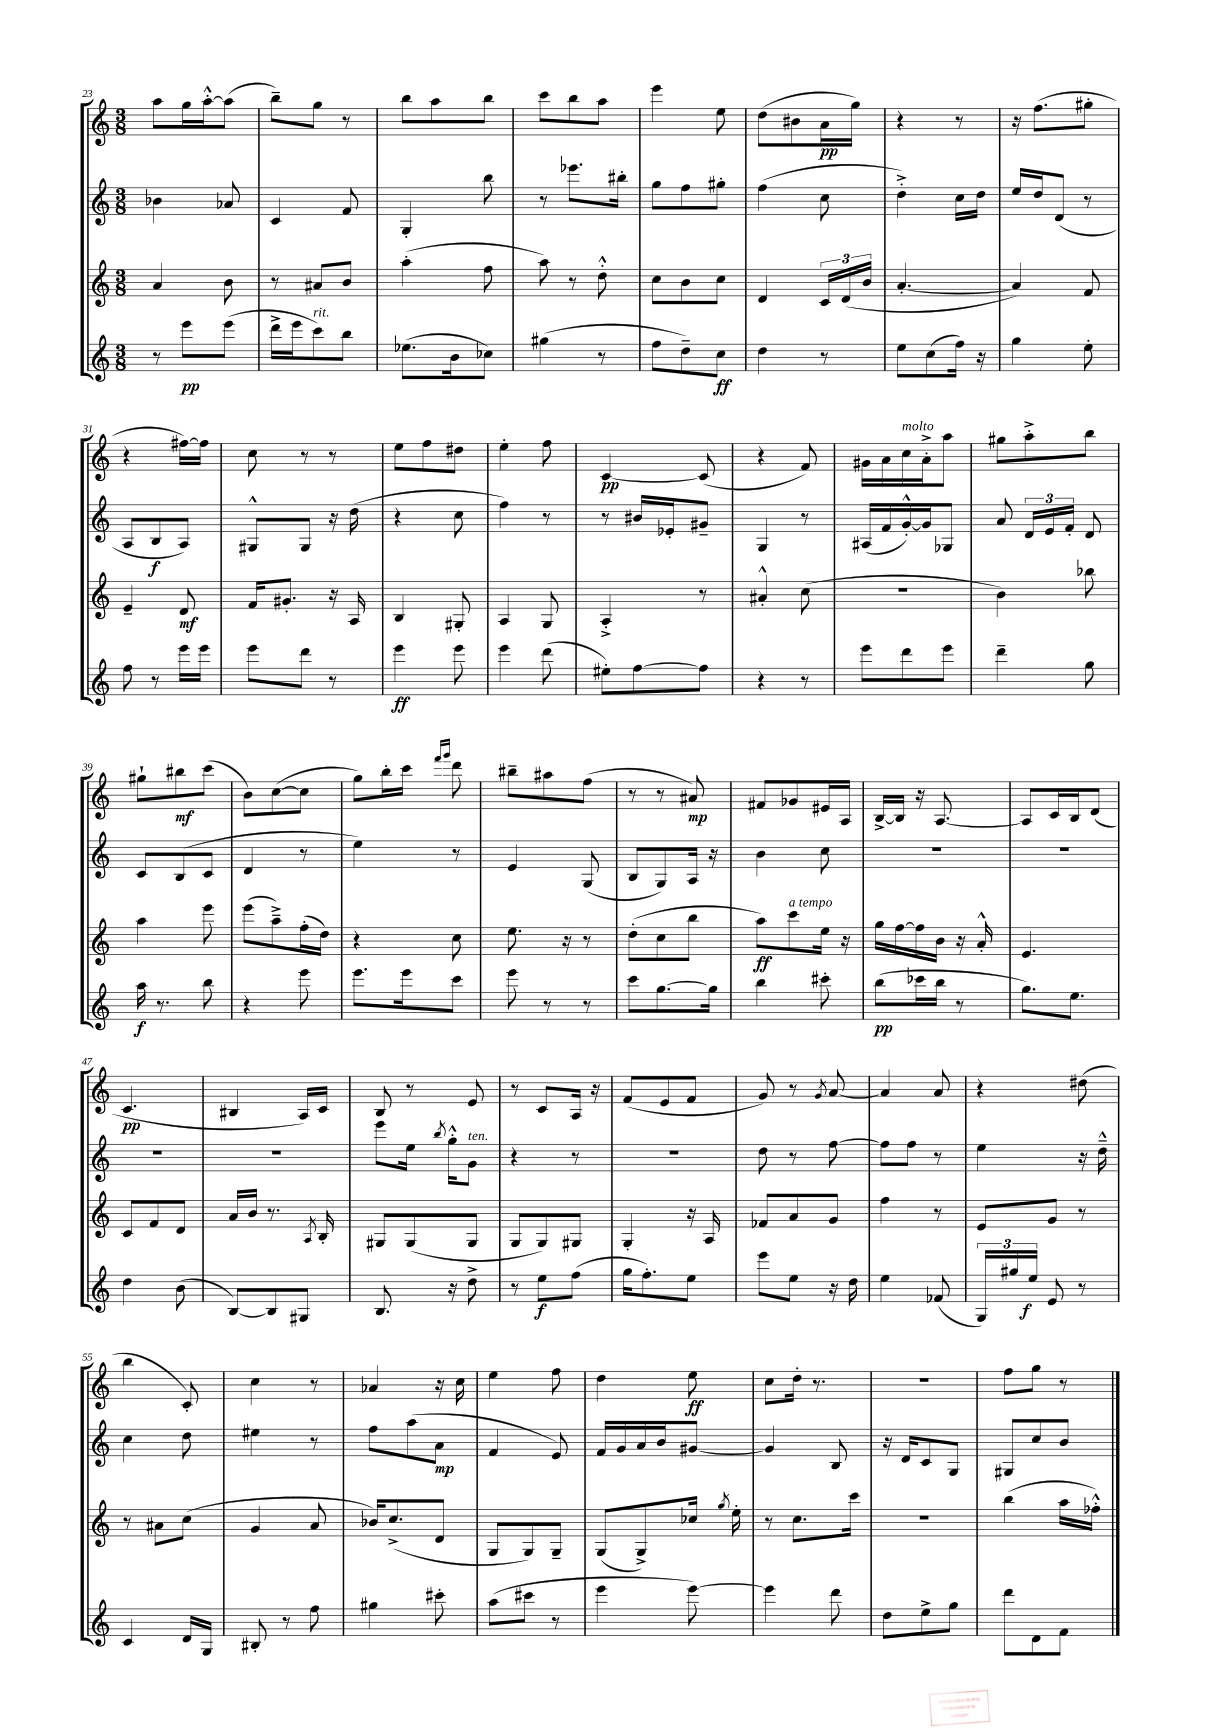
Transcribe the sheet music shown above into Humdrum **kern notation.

**kern	**kern	**kern	**kern
*staff4	*staff3	*staff2	*staff1
*clefG2	*clefG2	*clefG2	*clefG2
*k[]	*k[]	*k[]	*k[]
*M3/8	*M3/8	*M3/8	*M3/8
8r	4a	4b-	8aa
8eee	.	.	16gg
.	.	.	[16aa'^^
(8eee	8b	8a-	(8aa]
=	=	=	=
16ddd^	8r	4c	8bb~)
16eee	.	.	.
8ccc)	8a#	.	8gg
8bb	8b	8f	8r
=	=	=	=
(8.ee-	(4aa'	4G'	8bb
.	.	.	8aa
16b	.	.	.
8cc-)	8ff	8bb	8bb
=	=	=	=
(4gg#	8aa)	8r	8ccc
.	8r	8.eee-	8bb
8r	8dd'^^	.	8aa
.	.	16bb#'	.
=	=	=	=
8ff	8cc	8gg	4eee
8dd~)	8b	8ff	.
8cc	8cc	8gg#'	8ee
=	=	=	=
4dd	4d	(4ff	(8dd
.	.	.	8b#
8r	24c	8cc	16a
.	(24d	.	.
.	.	.	16gg)
.	24b	.	.
=	=	=	=
8ee	[4.a'	4dd'^)	4r
(8cc	.	.	.
16ff)	.	16cc	8r
16r	.	16dd	.
=	=	=	=
4gg	4a])	16ee	16r
.	.	16dd	(8.ff
.	.	(8d	.
8ee'	8f	8r	8gg#'
=	=	=	=
8ff	4e~	8A	4r
8r	.	8B	.
16eee	8d	8A)	[16ff#)
16eee	.	.	16ff#]
=	=	=	=
8eee	16f	8G#^^	8cc
.	8.g#'	.	.
8ddd	.	8G#	8r
8r	16r	16r	8r
.	16A	(16dd	.
=	=	=	=
4eee	4B	4r	8ee
.	.	.	8ff
8eee	8G#'	8cc	8dd#
=	=	=	=
4eee	4A	4ff)	4ee'
(8ddd	8G	8r	8ff
=	=	=	=
8ee#')	4A'^	8r	[4c
[8ff	.	16b#	.
.	.	16e-'	.
8ff]	8r	8g#~	(8c]
=	=	=	=
4r	4a#'^^	4G	4r
8r	(8cc	8r	8f)
=	=	=	=
8eee	4.r	(16A#	16g#
.	.	16f	16a
8ddd	.	[16g'^^)	16cc
.	.	16g]	16a'^
8eee	.	8G-	8aa
=	=	=	=
4ddd~	4b)	8a	8gg#
.	.	24d	8aa'^
.	.	24e	.
.	.	24f'	.
8gg	8bb-	8d	8bb
=	=	=	=
16aa	4aa	8c	8gg#`
8.r	.	.	.
.	.	(8B	8bb#
8bb	8eee	8c	(8ccc
=	=	=	=
4r	(8eee	4d	8b)
.	8aa~^)	.	([8cc
8eee	(16ff'	8r	8cc]
.	16dd)	.	.
=	=	=	=
8.eee	4r	4ee)	8gg)
.	.	.	16bb'
16eee	.	.	16ccc
.	.	.	16qqfff
.	.	.	16qqggg
8ccc	8cc	8r	8ddd
=	=	=	=
8eee	8.ee	4e	8bb#~
8r	.	.	8aa#
.	16r	.	.
8r	8r	(8G	(8ff
=	=	=	=
8ccc	(8dd'	8B	8r
[8.gg	8cc	8G)	8r
.	8bb	16A	8a#)
16gg]	.	16r	.
=	=	=	=
4bb	8aa)	4b	8f#
.	8ccc	.	8g-
8ccc#'	16ee	8cc	16e#
.	16r	.	16A
=	=	=	=
(8bb	16gg	4.r	[16B^
.	[16ff	.	16B]
16ccc-	16ff]	.	16r
16bb	16b	.	[8.A
8r	16r	.	.
.	16a'^^	.	.
=	=	=	=
8.gg)	4.e	4.r	8A]
.	.	.	16c
8.ee	.	.	16B
.	.	.	(8d
=	=	=	=
4dd	8c	4.r	4.c
.	8f	.	.
(8b	8d	.	.
=	=	=	=
[8B)	16a	4.r	4B#
.	16b	.	.
8B]	8.r	.	.
8G#	.	.	16A)
.	8qA	.	.
.	16B'	.	16c
=	=	=	=
8.B	8G#	8eee	8B
.	(8G#	16ee	8r
.	.	8qbb	.
16r	.	16gg'^^	.
8dd^	8G#	8g	8e
=	=	=	=
8r	8G	4r	8r
8ee	8G)	.	8c
(8ff	8G#	8r	16A
.	.	.	16r
=	=	=	=
16gg	4G'	4.r	(8f
8.ff')	.	.	.
.	.	.	8e
8ee	16r	.	8f
.	16A	.	.
=	=	=	=
8eee	8f-	8dd	8g)
8ee	8a	8r	8r
.	.	.	8qg
16r	8g	[8ff	[8a
16dd	.	.	.
=	=	=	=
4ee	4ff	8ff]	4a]
.	.	8ff	.
(8f-	8r	8r	8a
=	=	=	=
24G)	8e	4ee	4r
24gg#	.	.	.
24ee	.	.	.
8e	8g	.	.
8r	8r	16r	(8dd#
.	.	16dd~^^	.
=	=	=	=
4c	8r	4cc	4bb
.	8a#	.	.
16d	(8cc	8dd	8c')
16G	.	.	.
=	=	=	=
8B#'	4g	4ee#	4cc
8r	.	.	.
8ff	8a	8r	8r
=	=	=	=
4gg#	16b-)	8ff	4a-
.	(8.cc^	.	.
.	.	(8aa	.
8ccc#'	8d	8a	16r
.	.	.	16cc
=	=	=	=
(8aa	8G	4f	4ee
8ccc#	8G)	.	.
8r	8G~	8e)	8ff
=	=	=	=
4eee	(8G	16f	4dd
.	.	16g	.
.	8G^)	16a	.
.	.	16b	.
[8eee)	16cc-	[8g#	8ee
.	8qgg	.	.
.	16ee'	.	.
=	=	=	=
4eee]	8r	4g#]	8cc
.	8.cc	.	16dd'
.	.	.	8.r
8ddd	.	8B	.
.	16ccc	.	.
=	=	=	=
8dd	4.r	16r	4.r
.	.	16d	.
8ee^	.	8c	.
8gg	.	8G	.
=	=	=	=
8ddd	(4bb	8G#	8ff
8d	.	8cc	8gg
8f	16aa	8b	8r
.	16ff-'^^)	.	.
==	==	==	==
*-	*-	*-	*-
